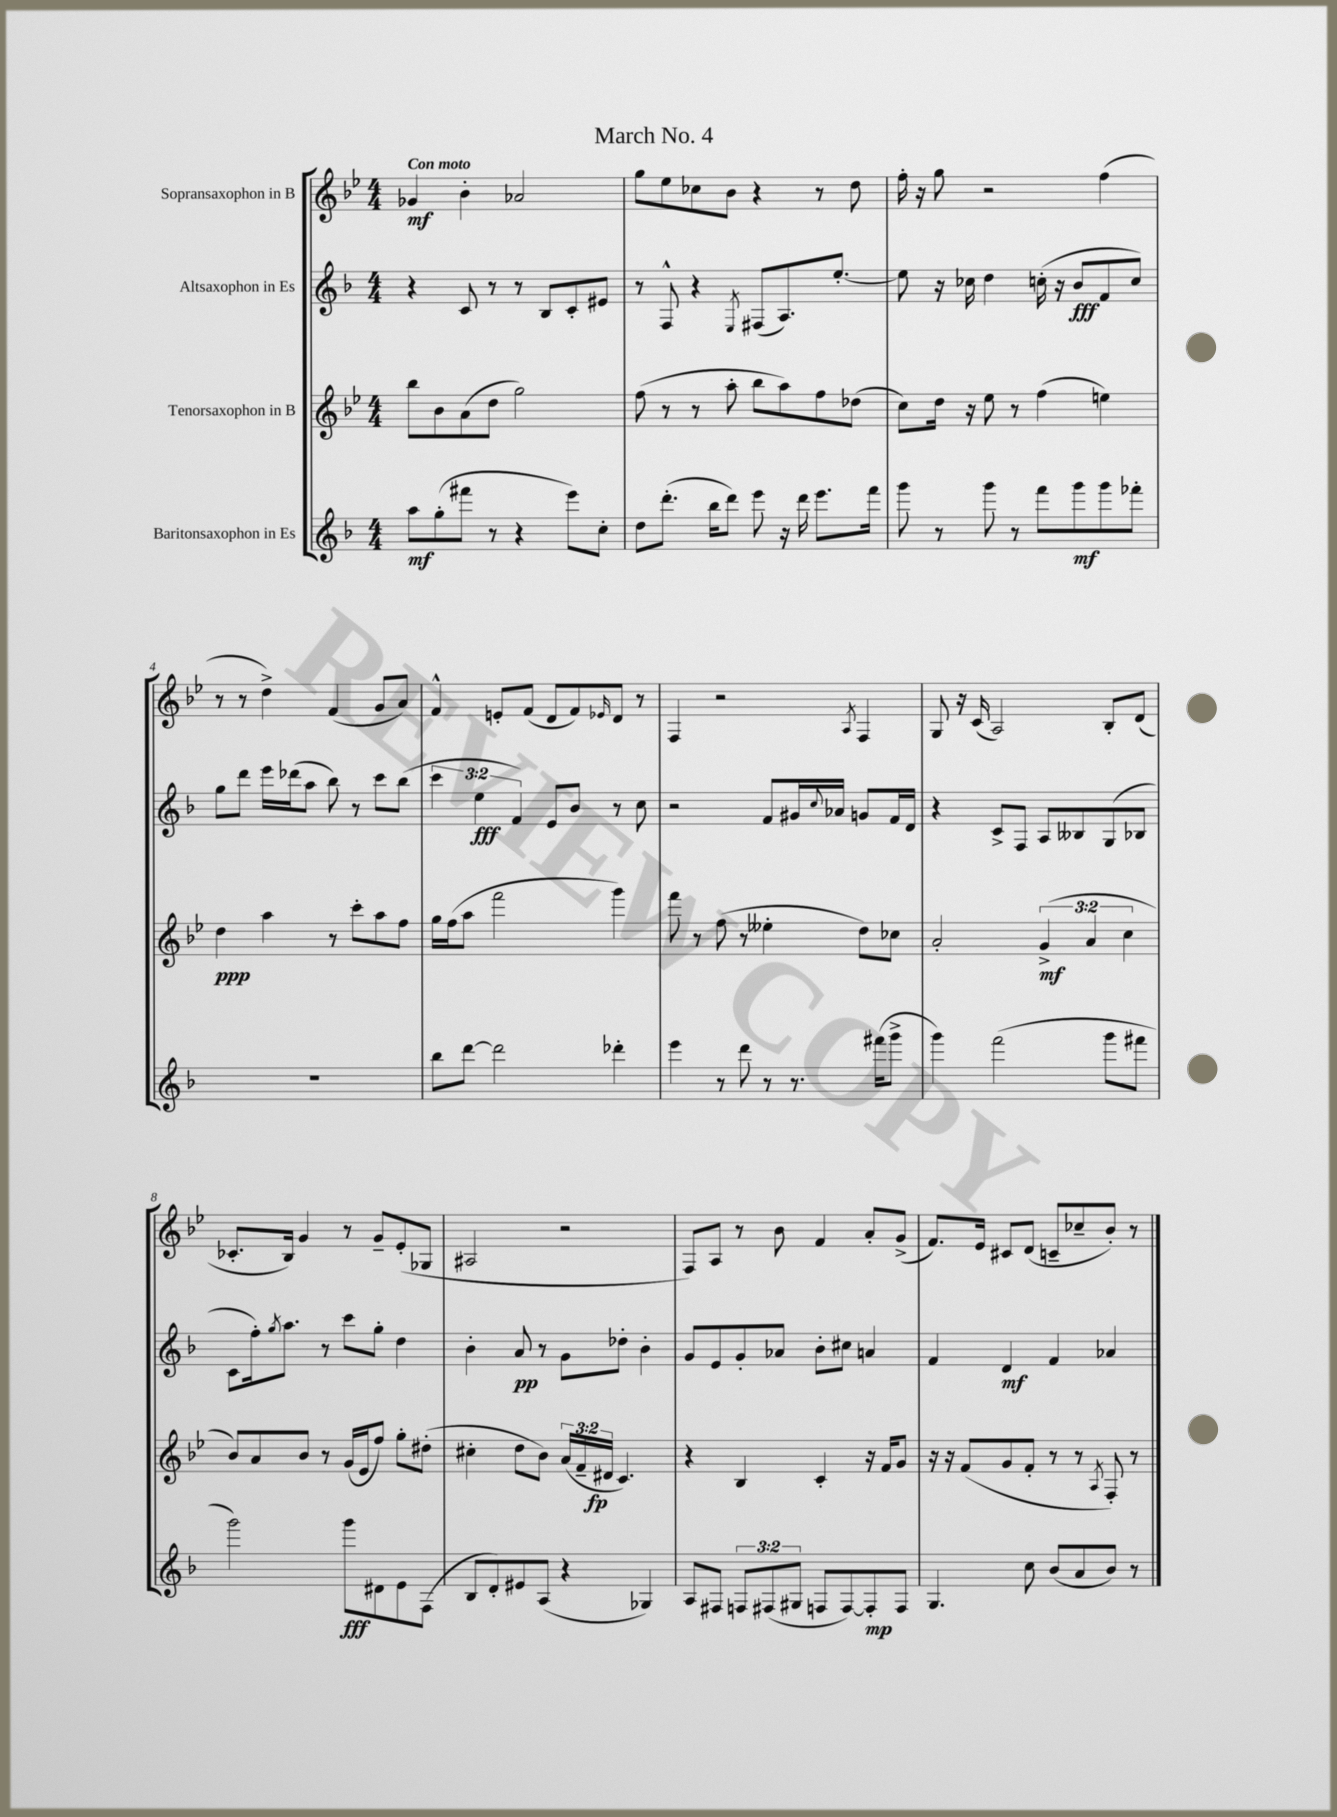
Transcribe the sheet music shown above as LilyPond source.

\header { title = "March No. 4" }
<<
\new StaffGroup <<
\new Staff = "s0" \with { instrumentName = "Sopransaxophon in B" } {
    \clef treble \key bes \major \numericTimeSignature \time 4/4 \tempo "Con moto"
    ges'4\mf bes'4-. aes'2 |
    g''8 ees''8 ces''8 bes'8 r4 r8 d''8 |
    f''16-. r16 g''8 r2 f''4( |
    r8 r8 d''4->) f'4( g'8 a'8) |
    f'4-^ e'8-. f'8( d'8 f'8) \grace { ees'16 } d'8 r8 |
    f4 r2 \acciaccatura { a8 } f4 |
    g8 r16 c'16( a2) bes8-. d'8( |
    ces'8.-. bes16) g'4 r8 g'8-- ees'8-.( ges8 |
    ais2 r2 |
    f8) a8 r8 bes'8 f'4 a'8-. g'8->( |
    f'8.) ees'16 cis'8 d'8( c'8-- ces''8-- bes'8-.) r8 \bar "|." |
}
\new Staff = "s1" \with { instrumentName = "Altsaxophon in Es" } {
    \clef treble \key f \major \numericTimeSignature \time 4/4 \override Staff.TupletNumber.text = #tuplet-number::calc-fraction-text
    r4 c'8 r8 r8 bes8 c'8-. eis'8 |
    r8 f8-^ r4 \acciaccatura { e8 } fis8( a8.) e''8.~-. |
    e''8 r16 ces''16 d''4 c''16-.( r16 bes'8\fff f'8 c''8) |
    g''8 d'''8 e'''16 des'''16( a''8 bes''8) r8 c'''8 bes''8( |
    \tuplet 3/2 { c'''4 e''4\fff f'4) } e'8 bes'8 r8 c''8 |
    r2 f'8 gis'16 \appoggiatura { c''8 } aes'16 g'8 f'16 d'16 |
    r4 c'8-> f8 a8 beses8 g8( bes8 |
    c'8 f''16-.) \acciaccatura { g''8 } a''8. r8 c'''8 g''8-. d''4 |
    bes'4-. a'8\pp r8 g'8 des''8-. bes'4-. |
    g'8 e'8 g'8-. aes'8 bes'8-. cis''8 a'4 |
    f'4 d'4\mf f'4 aes'4 \bar "|." |
}
\new Staff = "s2" \with { instrumentName = "Tenorsaxophon in B" } {
    \clef treble \key bes \major \numericTimeSignature \time 4/4 \override Staff.TupletNumber.text = #tuplet-number::calc-fraction-text
    bes''8 bes'8 a'8( d''8 g''2) |
    f''8( r8 r8 a''8-. bes''8 a''8) f''8 des''8( |
    c''8) d''16 r16 ees''8 r8 f''4( e''4) |
    d''4\ppp a''4 r8 c'''8-. a''8 f''8 |
    g''16 f''16( a''8 f'''2 g'''4) |
    f'''8 r8 f''8( r8 eeses''4-. d''8) ces''8 |
    a'2-. \tuplet 3/2 { g'4->\mf( a'4 c''4 } |
    bes'8) a'8 bes'8 r8 g'16( ees'16 f''8) g''8-. dis''8-.( |
    cis''4-. d''8 bes'8) \tuplet 3/2 { a'16( f'16-- dis'16\fp } c'4.) |
    r4 bes4 c'4-. r16 f'16 g'8 |
    r16 r16 f'8( g'8 f'8-. r8 r8 \acciaccatura { a8 } f8-.) r8 \bar "|." |
}
\new Staff = "s3" \with { instrumentName = "Baritonsaxophon in Es" } {
    \clef treble \key f \major \numericTimeSignature \time 4/4 \override Staff.TupletNumber.text = #tuplet-number::calc-fraction-text
    a''8\mf g''8-.( fis'''8 r8 r4 e'''8) c''8-. |
    d''8 d'''8.-.( bes''16 d'''8) e'''8 r16 d'''16 e'''8. f'''16 |
    g'''8 r8 g'''8 r8 f'''8 g'''8\mf g'''8 fes'''8-. |
    R1 |
    bes''8 d'''8~ d'''2 des'''4-. |
    e'''4 r8 d'''8 r8 r8. fis'''16( g'''8-> |
    g'''4) f'''2( g'''8 fis'''8 |
    g'''2) g'''8\fff dis'8 e'8 f8( |
    bes8 d'8-.) eis'8 a8( r4 ges4) |
    a8 fis8 \tuplet 3/2 { f8 fis8( gis8 } f8 f8~) f8-.\mp f8 |
    g4. c''8 bes'8( a'8 bes'8) r8 \bar "|." |
}
>>
>>
